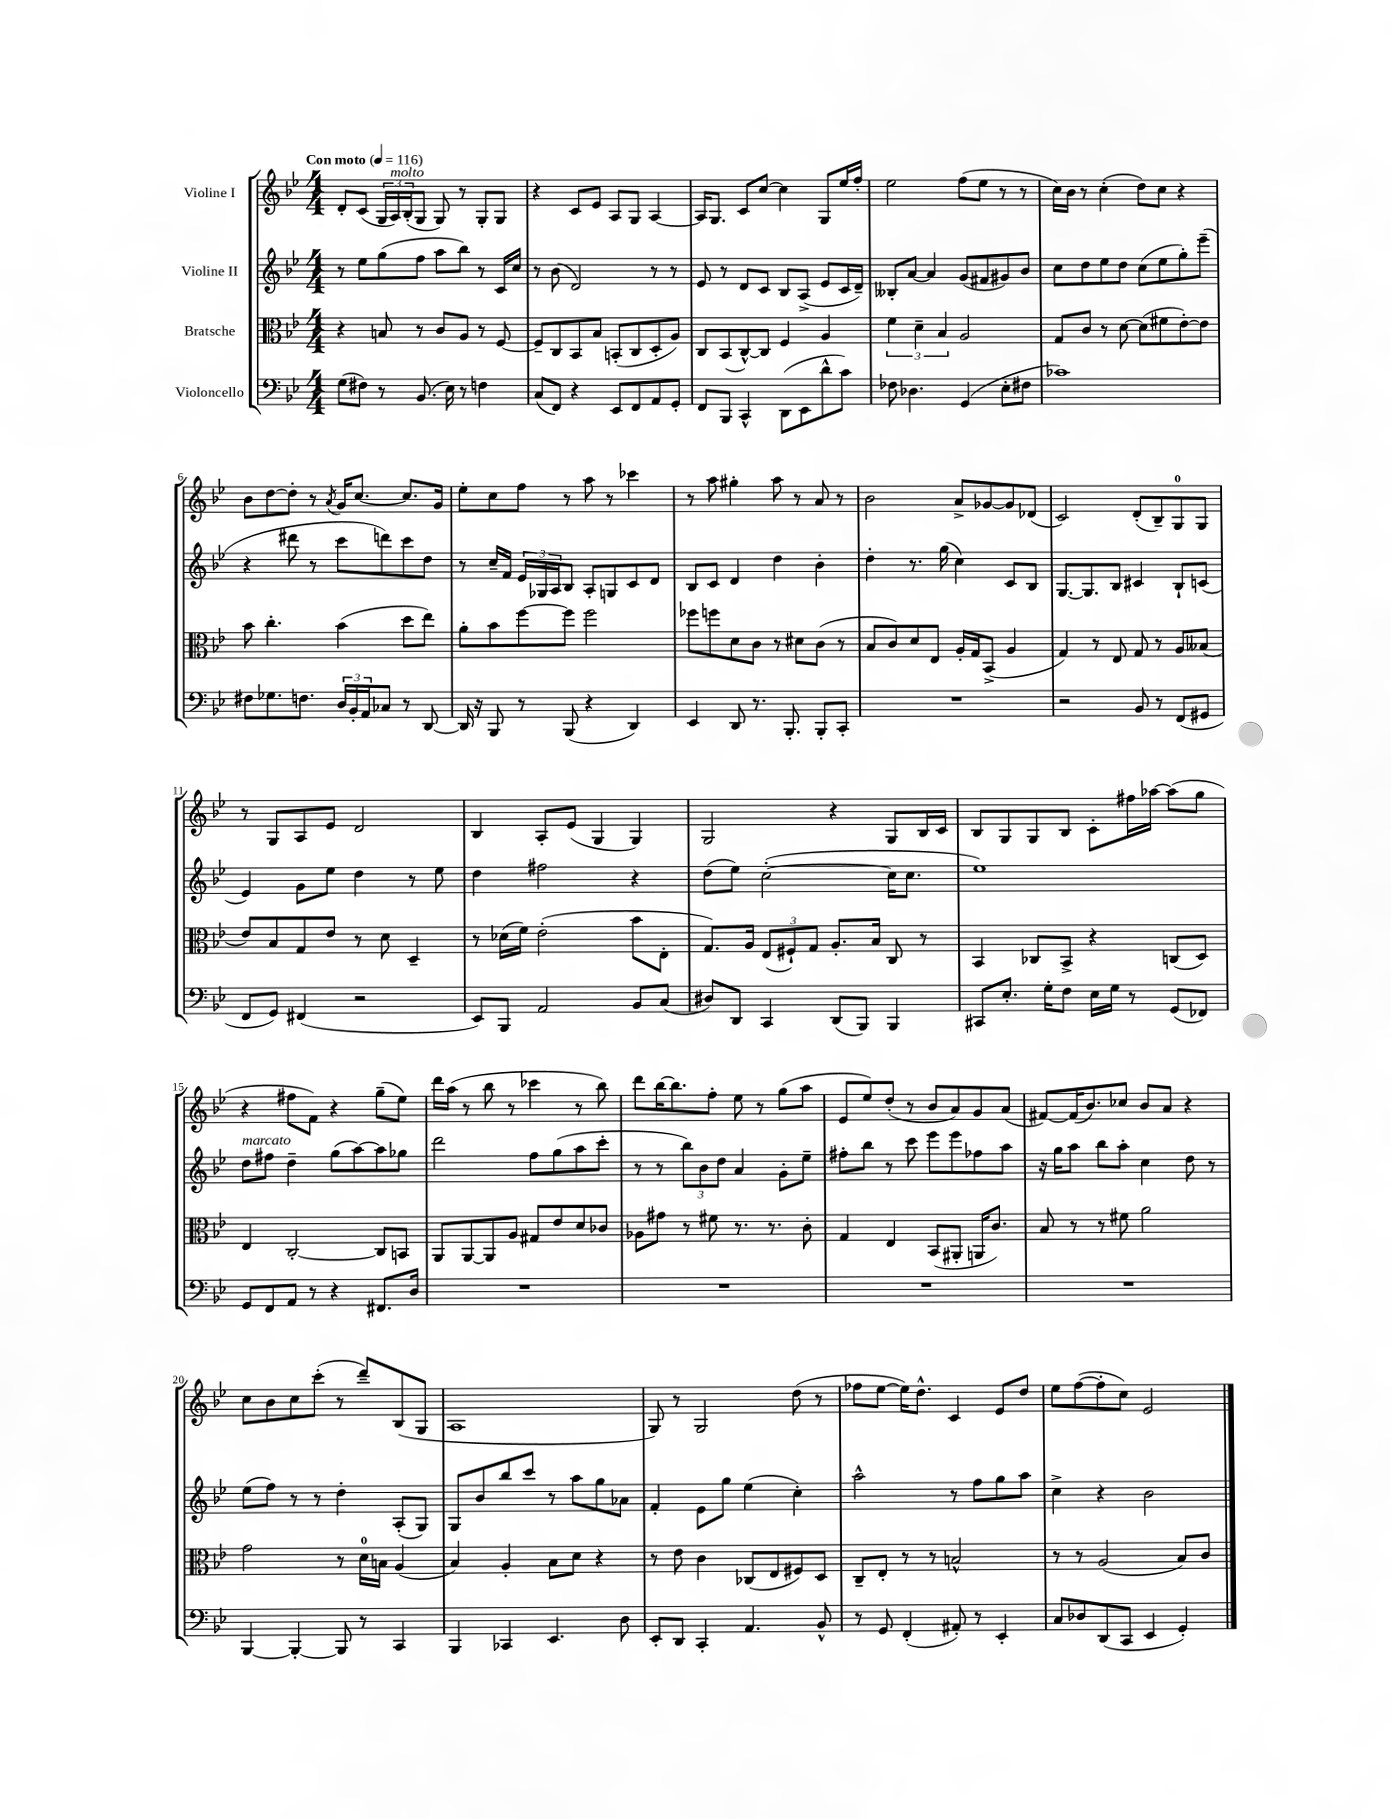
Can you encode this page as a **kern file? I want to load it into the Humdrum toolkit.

**kern	**kern	**kern	**kern
*part4	*part3	*part2	*part1
*staff4	*staff3	*staff2	*staff1
*I"Violoncello	*I"Bratsche	*I"Violine II	*I"Violine I
*clefF4	*clefC3	*clefG2	*clefG2
*k[b-e-]	*k[b-e-]	*k[b-e-]	*k[b-e-]
*M4/4	*M4/4	*M4/4	*M4/4
*MM116	*MM116	*MM116	*MM116
=1	=1	=1	=1
!	!	!	!LO:TX:a:B:t=Con moto
(8G\L	4r	8r	8d'/L
8F#X\J)	.	8ee-\L	(8c/J
8r	8Bn/	(8gg\	24G/LL
!	!	!	!LO:TX:a:i:t=molto
.	.	.	24A/)
.	.	.	(24B-'/J
(8.BB-/	8r	8ff\J	8G/J
.	8c/L	8aa\L	8G/)
16E-\)	.	.	.
8r	8A/J	8bb-\J)	8r
4Fn\	8r	8r	8G'/L
.	[8F/	16c/LL	8G/J
.	.	16cc/JJ	.
=2	=2	=2	=2
(8C/L	8F~/L]	8r	4r
8FF/J)	8C/	(8b-\	.
4r	8BB-/	2d/)	8c/L
.	8B-/J	.	8e-/J
8EE-/L	(8BBn'/L	.	8A/L
8FF/	8C/	.	8G/J
8AA/	8D'/	8r	[4A/
8GG'/J	8A/J)	8r	.
=3	=3	=3	=3
8FF/L	8C/L	8e-/	16A/KL]
.	.	.	8.G/J
8BBB-/J	(8BB-/	8r	.
4CC^^/	[8C^^/)	8d/L	8c/L
.	8C/J]	8c/J	[8cc/J
(8DD\L	4F/	8B-/L	4cc\]
8EE-\	.	(8A^/J	.
8d^^\	4A/	8e-/L	8G/L
8c\J)	.	16c/L	16ee-/L
.	.	16d~/JJ)	16ff'/JJ
=4	=4	=4	=4
8F-X\	6f\	8B--X'/L	2ee-\
4.D-X\	.	[8a/J	.
.	6d~\	.	.
.	.	4a/]	.
.	6B-/	.	.
(4GG/	2A/	(8g/L	(8ff\L
.	.	8f#X/	8ee-\J
8E-'\L	.	8g#X/)	8r
8F#X\J	.	8b-/J	8r
=5	=5	=5	=5
1c-X)	8G/L	8cc\L	16cc\LL)
.	.	.	16b-\JJ
.	8c/J	8dd\	8r
.	8r	8ee-\	(4cc'\
.	[8d\	8dd\J	.
.	(8d\L]	(8cc\L	8dd\L)
.	8f#X\	8ee-\	8cc\J
.	[8e-'\)	8gg'\)	4r
.	8e-\J]	(8eee-~\J	.
!!LO:LB:g=z
=6	=6	=6	=6
8F#X\L	8b-\	4r	8b-\L
8.G-X\	4.cc'\	.	[8dd\
.	.	8ddd#X\	8dd'\J]
8.Fn\J	.	.	.
.	.	8r	8r
.	.	.	8qa/
24D/LL	(4b-\	8ccc\L	16g/KL
24BB-'/	.	.	.
.	.	.	[8.cc/J
24AA/J	.	.	.
8C-X/J	.	8dddn\)	.
8r	8dd\L	8ccc\	8.cc/L]
[8DD/	8ee-\J)	8dd\J	.
.	.	.	16g/Jk
=7	=7	=7	=7
16DD/]	8a'\L	8r	8ee-'\L
16r	.	.	.
8BBB-/	8b-\	16cc~/LL	8cc\
.	.	16f/JJ	.
8r	[8ff\	24e-/LL	8ff\J
.	.	24G-X/	.
.	.	24A/J	.
(8BBB-/	8ff\J]	8B-/J	8r
4r	2ff\	8A'/L	8aa\
.	.	8Gn/	8r
4DD/)	.	8c/	4ccc-X\
.	.	8d/J	.
=8	=8	=8	=8
4EE-/	8ff-X\L	8B-/L	8r
.	8ffn\	8c/J	8aa\
8DD/	8d\	4d/	4gg#X'\
8.r	8c\J	.	.
.	8r	4dd\	8aa\
8.BBB-'/	.	.	.
.	8d#X\L	.	8r
8BBB-'/L	(8c\J	4b-'\	8a/
8CC'/J	8r	.	8r
=9	=9	=9	=9
1r	8B-/L	4dd'\	2b-\
.	8c/)	.	.
.	8d/	8.r	.
.	8E-/J	.	.
.	.	(16gg\	.
.	16A'/LL	4cc\)	8a^/L
.	16G/J	.	.
.	(8BB-^/J	.	[8g-X/
.	4A/	8c/L	8g-/]
.	.	8B-/J	(8d-X/J
=10	=10	=10	=10
2r	4G/)	[8.G/L	2c/)
.	.	8.G/]	.
.	8r	.	.
.	8E-/	8B-/J	.
8BB-/	8G/	4c#X/	(8d'/L
8r	8r	.	8B-~/)
(8FF/L	8A/L	8B-`/L	8G/
8GG#X/J	(8B--X/J	(8cn/J	8G/J
!!LO:LB:g=z
=11	=11	=11	=11
8FF/L	8e-/L)	4e-/)	8r
8GG/J)	8B-/	.	8G/L
(4FF#X/	8G/	8g\L	8A/
.	8e-/J	8ee-\J	8e-/J
2r	8r	4dd\	2d/
.	8d\	.	.
.	4D~/	8r	.
.	.	8ee-\	.
=12	=12	=12	=12
8EE-/L)	8r	4dd\	4B-/
8BBB-/J	(16d-X\LL	.	.
.	16f\JJ)	.	.
2AA/	(2e-'\	2ff#X\	8A'/L
.	.	.	(8e-/J
.	.	.	4G/
8BB-/L	8b-\L	4r	4G/)
(8C/J	8E-'\J	.	.
=13	=13	=13	=13
8D#X/L)	8.G/L)	(8dd\L	2G/
8DD/J	.	8ee-\J)	.
.	16A/Jk	.	.
4CC/	(12E-/L	([2cc'\	.
.	12F#X`/)	.	.
.	12G/J	.	.
(8DD/L	8.A'/L	.	4r
8BBB-/J)	.	.	.
.	16B-/Jk	.	.
4BBB-/	8C/	16cc\KL]	8G/L
.	.	8.cc\J	.
.	8r	.	16B-/L
.	.	.	16c/JJ
=14	=14	=14	=14
8CC#X/L	4BB-/	1ee-)	8B-/L
8.E-'/J	.	.	8G/
.	8C-X/L	.	8G/
16G'\KL	.	.	.
8F\J	8BB-^/J	.	8B-/J
16E-\LL	4r	.	8c'\L
16G\JJ	.	.	.
8r	.	.	16ff#X\L
.	.	.	[16aa-X\JJ
(8GG/L	(8Cn/L	.	(8aa-\L]
8FF-X/J)	8D/J)	.	8gg\J
!!LO:LB:g=z
=15	=15	=15	=15
!	!	!LO:TX:a:i:t=marcato	!
8GG/L	4E-/	8dd\L	4r
8FF/	.	8ff#X\J	.
8AA/J	[2C'/	4dd~\	8ff#X\L
8r	.	.	8f\J)
4r	.	(8gg\L	4r
.	.	[8aa\)	.
8.FF#X/L	8C/L]	8aa\]	(8gg~\L
.	8BBn/J	8gg-X\J	8ee-\J)
16D/Jk	.	.	.
=16	=16	=16	=16
1r	8AA/L	2ddd\	16ddd\LL
.	.	.	(16aa\JJ
.	[8AA/	.	8r
.	8AA/]	.	8bb-\
.	8A/J	.	8r
.	8G#X/L	8ff\L	4ccc-X\
.	8e-/	(8gg\	.
.	8d/	8aa\	8r
.	8c-X/J	8ccc'\J	8bb-\)
=17	=17	=17	=17
1r	8A-X\L	8r	8ddd\L
.	8g#X\J	8r	[16bb-\K
.	.	.	8.bb-\]
.	8r	12bb-\L)	.
.	.	12b-\	.
.	8f#X\	.	8ff'\J
.	.	12dd\J	.
.	8.r	4a/	8ee-\
.	.	.	8r
.	8.r	.	.
.	.	8g'\L	(8gg\L
.	8c'\	8ee-~\J	8aa\J
=18	=18	=18	=18
1r	4G/	8ff#X'\L	8e-/L
.	.	8bb-\J	8ee-/)
.	4E-/	8r	(8dd'/J
.	.	8ccc\	8r
.	(8BB-/L	8eee-\L	8b-/L
.	8AA#X'/J	8eee-\	8a/)
.	16AAn/KL	8ff-X\	8g/
.	8.c/J)	.	.
.	.	8aa\J	(8a/J
=19	=19	=19	=19
1r	8B-/	16r	[8f#X/L)
.	.	16gg\KL	.
.	8r	8aa\J	(16f#/K]
.	.	.	8.b-/)
.	8r	8bb-\L	.
.	8f#X\	8aa'\J	8cc-X/J
.	2a\	4cc\	8b-/L
.	.	.	8a/J
.	.	8dd\	4r
.	.	8r	.
!!LO:LB:g=z
=20	=20	=20	=20
[4BBB-/	2g\	(8ee-\L	8cc\L
.	.	8ff\J)	8b-\
4BBB-'/_	.	8r	8cc\
.	.	8r	(8ccc'\J
8BBB-/]	8r	4dd'\	8r
8r	16d\LL	.	8ddd~/L)
.	16Bn\JJ	.	.
4CC/	(4A/	(8A'/L	(8B-/
.	.	8G/J)	8G/J
=21	=21	=21	=21
4BBB-/	4B-/)	8G/L	1A
.	.	8b-/	.
4CC-X/	4A'/	8bb-/	.
.	.	8ccc/J	.
4.EE-/	8B-\L	8r	.
.	8d\J	8aa\L	.
.	4r	8gg\	.
8D\	.	8a-X\J	.
=22	=22	=22	=22
8EE-'/L	8r	4f'/	8G/)
8DD/J	8e-\	.	8r
4CC'/	4c\	8e-\L	2G/
.	.	8gg\J	.
4.AA/	(8C-X/L	(4ee-\	.
.	8E-/	.	.
.	8F#X/)	4cc'\)	(8dd\
8BB-^^/	8D/J	.	8r
=23	=23	=23	=23
8r	8C~/L	2aa^^\	8ff-X\L
8GG/	8E-'/J	.	[8ee-\J
(4FF'/	8r	.	16ee-\KL])
.	.	.	8.dd^^\J
.	8r	.	.
8AA#X'/)	2Bn^^/	8r	4c/
8r	.	8ff\L	.
4EE-'/	.	8gg\	8e-/L
.	.	8aa\J	8dd/J
=24	=24	=24	=24
8C/L	8r	4cc^\	8ee-\L
8D-X/	8r	.	([8ff\
(8DD/	(2A/	4r	8ff'\]
8CC/J	.	.	8cc\J)
4EE-/	.	2b-\	2e-/
4GG'/)	8B-/L)	.	.
.	8c/J	.	.
==	==	==	==
*-	*-	*-	*-
